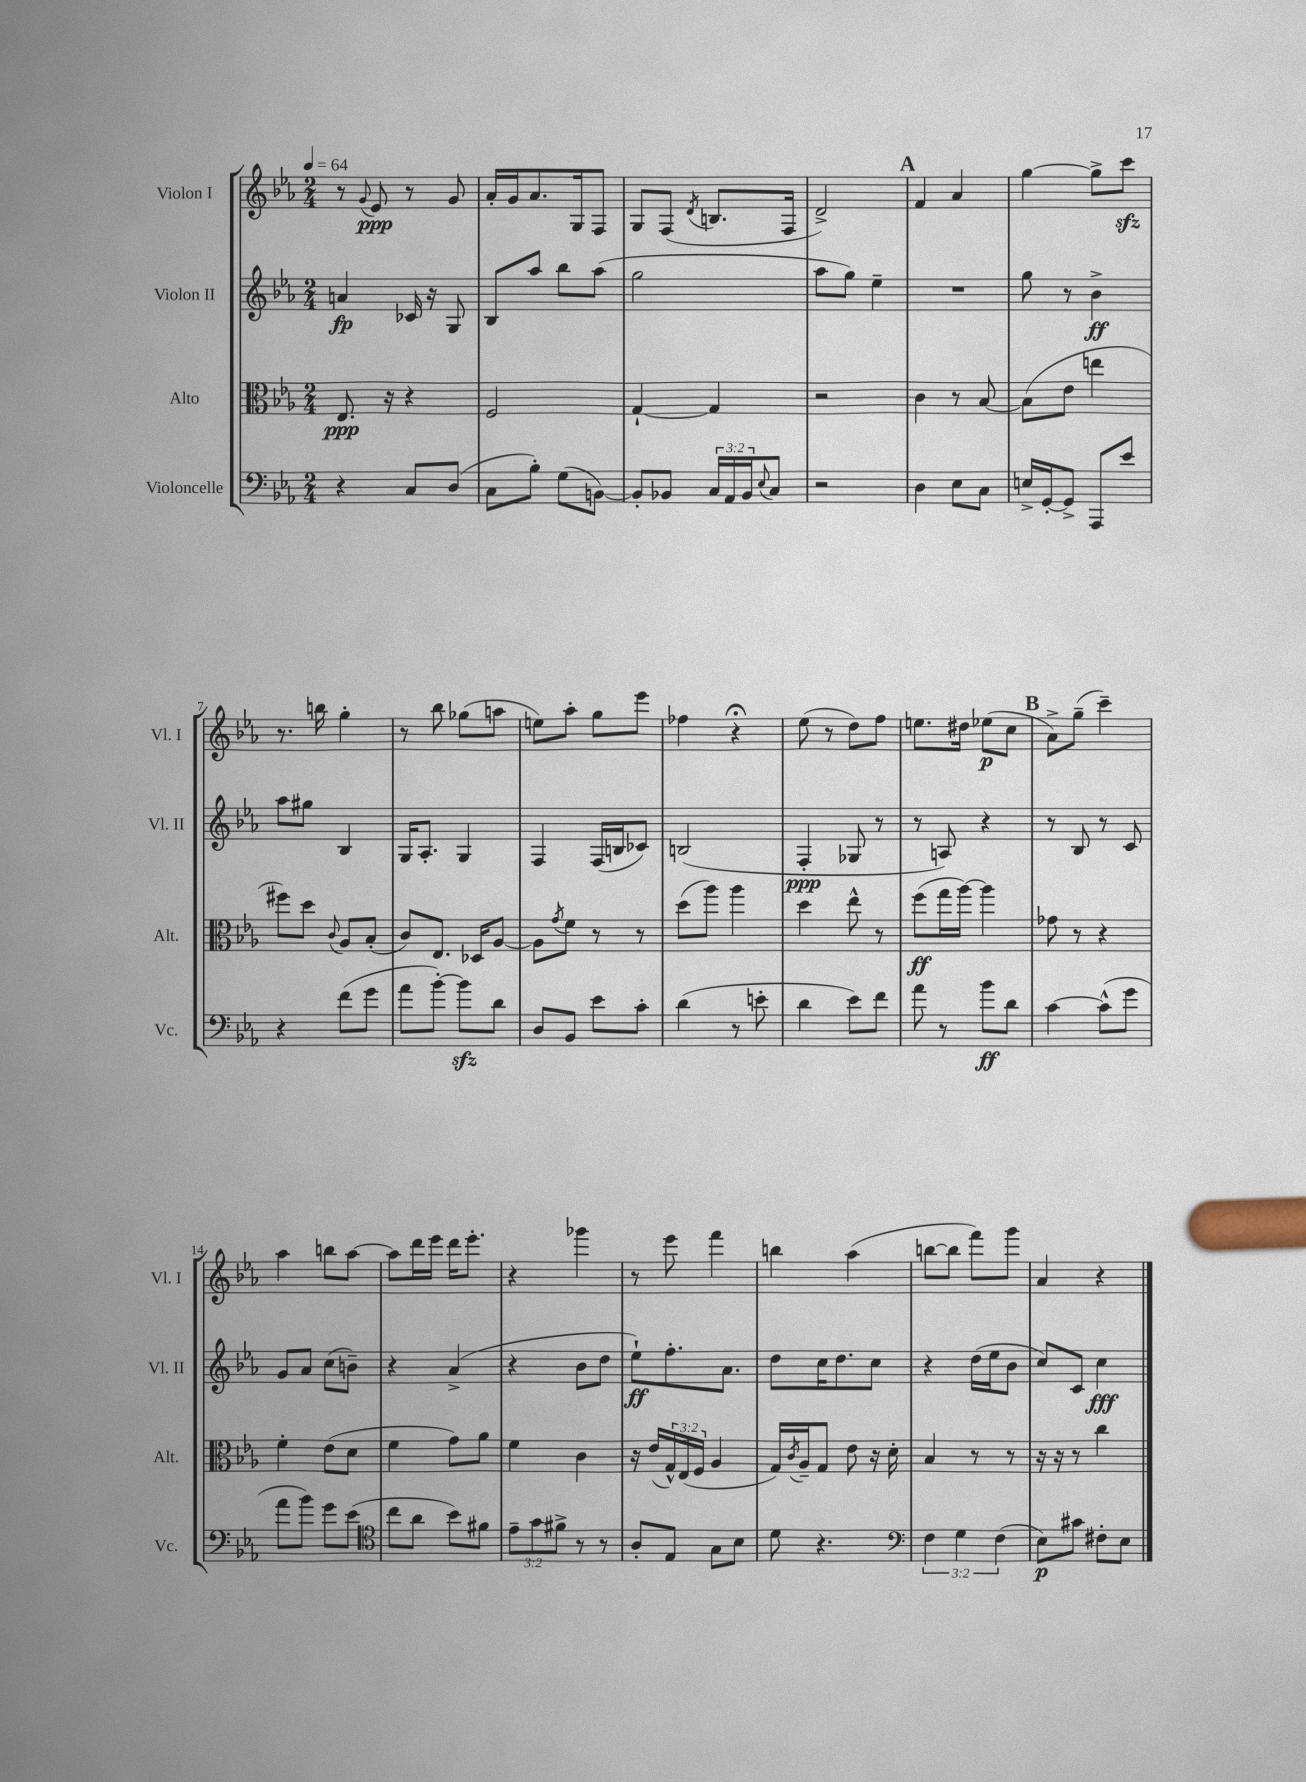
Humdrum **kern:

**kern	**dynam	**kern	**dynam	**kern	**dynam	**kern	**dynam
*part4	*part4	*part3	*part3	*part2	*part2	*part1	*part1
*staff4	*staff4	*staff3	*staff3	*staff2	*staff2	*staff1	*staff1
*I"Violoncelle	*	*I"Alto	*	*I"Violon II	*	*I"Violon I	*
*I'Vc.	*	*I'Alt.	*	*I'Vl. II	*	*I'Vl. I	*
*clefF4	*	*clefC3	*	*clefG2	*	*clefG2	*
*k[b-e-a-]	*	*k[b-e-a-]	*	*k[b-e-a-]	*	*k[b-e-a-]	*
*M2/4	*	*M2/4	*	*M2/4	*	*M2/4	*
*MM64	*	*MM64	*	*MM64	*	*MM64	*
=1	=1	=1	=1	=1	=1	=1	=1
4r	.	8.E-/	ppp	4an/	fp	8r	.
.	.	.	.	.	.	8qqg/	.
.	.	.	.	.	.	8e-/	ppp
.	.	16r	.	.	.	.	.
8C/L	.	4r	.	16c-X/	.	8r	.
.	.	.	.	16r	.	.	.
(8D/J	.	.	.	8G/	.	8g/	.
=2	=2	=2	=2	=2	=2	=2	=2
8C\L	.	2F/	.	8B-/L	.	16a-'/LL	.
.	.	.	.	.	.	16g/J	.
8B-'\J)	.	.	.	8aa-/J	.	8.a-/	.
(8G\L	.	.	.	8bb-\L	.	.	.
.	.	.	.	.	.	16G/k	.
[8BBn\J)	.	.	.	(8aa-\J	.	8F/J	.
=3	=3	=3	=3	=3	=3	=3	=3
8BB'/L]	.	[4G`/	.	2gg\	.	8G/L	.
8BB-X/J	.	.	.	.	.	(8F/J	.
.	.	.	.	.	.	8qd/	.
24C/LL	.	4G/]	.	.	.	8.Bn/L	.
24AA-/	.	.	.	.	.	.	.
24BB-/J	.	.	.	.	.	.	.
8qqE-/	.	.	.	.	.	.	.
8C/J	.	.	.	.	.	.	.
.	.	.	.	.	.	16F/Jk	.
=4	=4	=4	=4	=4	=4	=4	=4
2r	.	2r	.	8aa-\L	.	2d^/)	.
.	.	.	.	8gg\J)	.	.	.
.	.	.	.	4ee-~\	.	.	.
!!LO:REH:place=s1:t=A
=5	=5	=5	=5	=5	=5	=5	=5
4D\	.	4c\	.	2r	.	4f/	.
8E-\L	.	8r	.	.	.	4a-/	.
8C\J	.	[8B-/	.	.	.	.	.
=6	=6	=6	=6	=6	=6	=6	=6
16En^/LL	.	(8B-\L]	.	8gg\	.	[4gg\	.
[16GG'/J	.	.	.	.	.	.	.
8GG^/J]	.	8e-\J	.	8r	.	.	.
8AAA-/L	.	4een\	.	4b-^\	ff	8gg^\L]	.
8e-/J	.	.	.	.	.	8ccczz\J	.
!!LO:LB:g=z
=7	=7	=7	=7	=7	=7	=7	=7
4r	.	8ff#X\L)	.	8aa-\L	.	8.r	.
.	.	8dd\J	.	8gg#X\J	.	.	.
.	.	.	.	.	.	16bbn\	.
.	.	8qqc/	.	.	.	.	.
(8f\L	.	8A-/L	.	4B-/	.	4gg'\	.
8g\J	.	(8B-'/J	.	.	.	.	.
=8	=8	=8	=8	=8	=8	=8	=8
8a-\L	.	8c/L)	.	16G/KL	.	8r	.
.	.	.	.	8.A-'/J	.	.	.
[8b-'\J)	.	8.E-/J	.	.	.	8bb-\	.
8b-zz\L]	.	.	.	4G/	.	(8gg-X\L	.
.	.	16D-X/KL	.	.	.	.	.
8d\J	.	[8A-/J	.	.	.	8aan\J	.
=9	=9	=9	=9	=9	=9	=9	=9
8D/L	.	8A-\L]	.	4F/	.	8een\L)	.
.	.	8qg/	.	.	.	.	.
8BB-/J	.	8f\J	.	.	.	8aa-'\J	.
8e-\L	.	8r	.	(16F/LL	.	8gg\L	.
.	.	.	.	16Bn/J	.	.	.
8c'\J	.	8r	.	8c-X/J)	.	8eee-\J	.
=10	=10	=10	=10	=10	=10	=10	=10
(4d\	.	(8dd\L	.	(2Bn/	.	4ff-X\	.
.	.	8aa-\J)	.	.	.	.	.
8r	.	4aa-\	.	.	.	4r;<	.
8en'\	.	.	.	.	.	.	.
=11	=11	=11	=11	=11	=11	=11	=11
4d\	.	4dd\	.	4F'/	ppp	(8ee-\	.
.	.	.	.	.	.	8r	.
8e-\L)	.	8ee-^^\	.	8G-X/	.	8dd\L)	.
8f\J	.	8r	.	8r	.	8ff\J	.
=12	=12	=12	=12	=12	=12	=12	=12
8a-\	.	(8ff\L	ff	8r	.	8.een\L	.
8r	.	16gg\L	.	8An/)	.	.	.
.	.	[16aa-\JJ)	.	.	.	16dd#X\Jk	.
8b-\L	ff	4aa-\]	.	4r	.	(8ee-X\L	p
8d\J	.	.	.	.	.	8cc\J	.
!!LO:REH:place=s1:t=B
=13	=13	=13	=13	=13	=13	=13	=13
[4c\	.	8g-X\	.	8r	.	8a-^\L)	.
.	.	8r	.	8B-/	.	(8gg~\J	.
(8c^^\L]	.	4r	.	8r	.	4ccc~\)	.
8g\J	.	.	.	8c/	.	.	.
!!LO:LB:g=z
=14	=14	=14	=14	=14	=14	=14	=14
8a-\L	.	4f'\	.	8g/L	.	4aa-\	.
8b-\J)	.	.	.	8a-/J	.	.	.
8g\L	.	(8e-\L	.	(8cc\L	.	8bbn\L	.
(8e-\J	.	8d\J	.	8bn~\J)	.	[8aa-\J	.
=15	=15	=15	=15	=15	=15	=15	=15
*clefC4	*	*	*	*	*	*	*
8cc\L	.	4f\	.	4r	.	8aa-\L]	.
8a-\J	.	.	.	.	.	16ddd\L	.
.	.	.	.	.	.	16eee-\JJ	.
8b-\L)	.	8g\L)	.	(4a-^/	.	16ddd\KL	.
.	.	.	.	.	.	8.eee-'\J	.
8f#X\J	.	8a-\J	.	.	.	.	.
=16	=16	=16	=16	=16	=16	=16	=16
12e-~\L	.	4f\	.	4r	.	4r	.
12g\	.	.	.	.	.	.	.
12f#X^\J	.	.	.	.	.	.	.
8r	.	4c\	.	8b-\L	.	4ggg-X\	.
8r	.	.	.	8dd\J	.	.	.
=17	=17	=17	=17	=17	=17	=17	=17
8A-'/L	.	16r	.	8ee-`\L)	ff	8r	.
.	.	(16e-/LL	.	.	.	.	.
8E-/J	.	24G^^/)	.	8.ff'\	.	8eee-\	.
.	.	(24E-/	.	.	.	.	.
.	.	24F/JJ	.	.	.	.	.
8G\L	.	4A-/	.	.	.	4fff\	.
.	.	.	.	8.a-\J	.	.	.
8B-\J	.	.	.	.	.	.	.
=18	=18	=18	=18	=18	=18	=18	=18
8d\	.	16G/LL)	.	8dd\L	.	4bbn\	.
.	.	8qc/	.	.	.	.	.
.	.	16A-~/J	.	.	.	.	.
4.r	.	8G/J	.	16cc\K	.	.	.
.	.	.	.	8.dd\	.	.	.
.	.	8e-\	.	.	.	(4aa-\	.
.	.	16r	.	8cc\J	.	.	.
.	.	16d'\	.	.	.	.	.
=19	=19	=19	=19	=19	=19	=19	=19
*clefF4	*	*	*	*	*	*	*
6F\	.	4B-/	.	4r	.	[8bbn\L	.
.	.	.	.	.	.	8bb\J]	.
6G\	.	.	.	.	.	.	.
.	.	8r	.	(16dd\LL	.	8fff\L)	.
.	.	.	.	16ee-\J	.	.	.
(6F\	.	.	.	.	.	.	.
.	.	8r	.	8b-\J	.	8ggg\J	.
=20	=20	=20	=20	=20	=20	=20	=20
8E-\L)	p	16r	.	8cc/L)	.	4a-/	.
.	.	16r	.	.	.	.	.
8c#X\J	.	8r	.	8c/J	.	.	.
8F#X'\L	.	4cc\	.	4cc\	fff	4r	.
8E-\J	.	.	.	.	.	.	.
==	==	==	==	==	==	==	==
*-	*-	*-	*-	*-	*-	*-	*-
